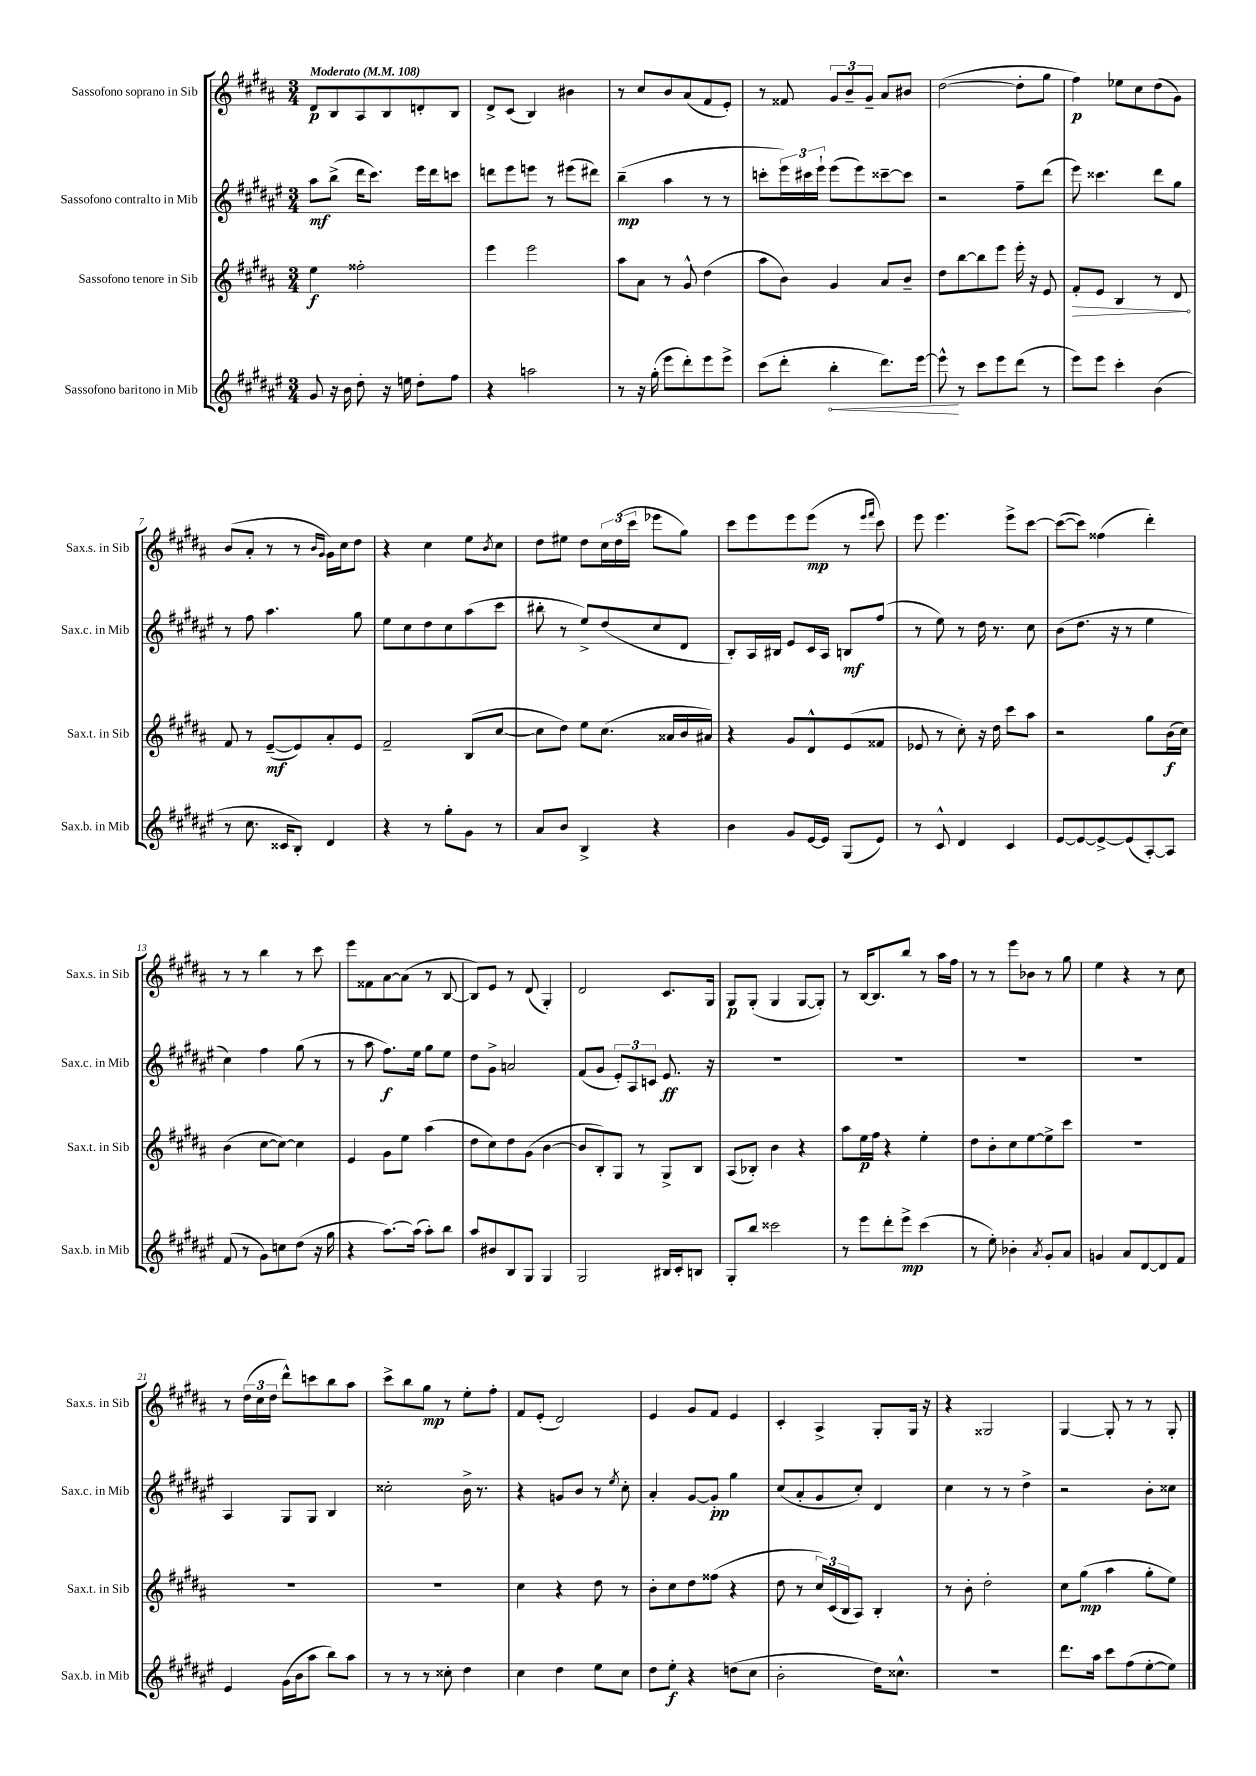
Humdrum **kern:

**kern	**kern	**kern	**kern
*staff4	*staff3	*staff2	*staff1
*clefG2	*clefG2	*clefG2	*clefG2
*k[f#c#g#d#a#e#]	*k[f#c#g#d#a#]	*k[f#c#g#d#a#e#]	*k[f#c#g#d#a#]
*M3/4	*M3/4	*M3/4	*M3/4
*MM108	*MM108	*MM108	*MM108
8g#	4ee	8aa#	8d#
16r	.	(8bb^	8B
16b	.	.	.
8dd#'	2ff##'	16ddd#	8A#
.	.	8.ccc#)	.
16r	.	.	8B
16ee	.	.	.
8dd#'	.	16eee#	8d'
.	.	16ddd#	.
8ff#	.	8ccc	8B
=	=	=	=
4r	4eee	8ddd	8d#^
.	.	8eee#	(8c#
2aa	2eee	8eee	4B)
.	.	8r	.
.	.	(8eee#	4b#
.	.	8ddd#)	.
=	=	=	=
8r	8aa#	(4bb~	8r
16r	8a#	.	8cc#
(16gg#'	.	.	.
8eee#	8r	4aa#	8b
8ddd#')	8g#^^	.	(8a#
8eee#	(4dd#	8r	8f#
8eee#^	.	8r	8e')
=	=	=	=
(8ccc#	8aa#	8ccc'	8r
8ddd#'	8b)	24eee#)	8f##
.	.	24ccc#	.
.	.	24eee#`	.
4bb'	4g#	(8eee#	12g#
.	.	.	12b~
.	.	8eee#)	.
.	.	.	12g#~
8.ddd#)	8a#	[8ccc##~	8a#
.	8b~	8ccc##]	8b#
[16eee#	.	.	.
=	=	=	=
8eee#^^]	8dd#	2r	([2dd#
8r	[8bb	.	.
8ccc#	8bb]	.	.
8eee#	8eee	.	.
(8ddd#	16eee'	8ff#~	8dd#']
.	16r	.	.
8r	8e	(8ddd#	8gg#
=	=	=	=
8eee#)	8f#'	8eee#)	4ff#)
8eee#	8e	4.ccc##	.
4ccc#'	4B	.	8ee-
.	.	.	8cc#
(4b	8r	8ddd#	(8dd#
.	8d#	8gg#	8g#)
=	=	=	=
8r	8f#	8r	(8b
8.cc#	8r	8ff#	8a#'
.	([8e~	4.aa#	8r
16c##	.	.	.
8B')	8e])	.	8r
.	.	.	16qqb
.	.	.	16qqg#
4d#	8a#'	.	16g#)
.	.	.	16cc#
.	8e	8gg#	8dd#
=	=	=	=
4r	2f#~	8ee#	4r
.	.	8cc#	.
8r	.	8dd#	4cc#
8gg#'	.	8cc#	.
8g#	(8B	(8aa#	8ee
.	.	.	8qb
8r	[8cc#	8ccc#	8cc#
=	=	=	=
8a#	8cc#]	8bb#'	8dd#
8b	8dd#)	8r	8ee#
4B^	8ee	8ee#^)	8dd#
.	(8.cc#	(8dd#	24cc#
.	.	.	(24dd#
.	.	.	24ccc#
4r	.	8cc#	8eee-
.	16a##	.	.
.	16b	8d#	8gg#)
.	16a#)	.	.
=	=	=	=
4b	4r	8B')	8ccc#
.	.	16A#	8eee
.	.	16B#	.
8g#	8g#	8e#	8eee
[16e#	8d#^^	16c#	(8eee
16e#]	.	16A#	.
(8G#	(8e	8B	8r
.	.	.	16qqeee
.	.	.	16qqfff#
8e#)	8f##	(8ff#	8ccc#)
=	=	=	=
8r	8e-	8r	8eee
8c#^^	8r	8ee#)	4.eee
4d#	8cc#')	8r	.
.	16r	16dd#	.
.	16dd#	8.r	.
4c#	8ccc#	.	8eee^
.	8aa#	8cc#	[8ccc#
=	=	=	=
[8e#	2r	(8b	(8ccc#_
8e#_	.	8.dd#	8ccc#])
8e#^_	.	.	(4ff##
.	.	16r	.
(8e#]	.	8r	.
[8A#')	8gg#	4ee#	4ddd#')
8A#]	(16b	.	.
.	16cc#)	.	.
=	=	=	=
(8f#	(4b	4cc#)	8r
8r	.	.	8r
8g#)	[8cc#	4ff#	4bb
8cc	8cc#_)	.	.
(8dd#	4cc#]	(8gg#	8r
16r	.	8r	8ccc#
16gg#	.	.	.
=	=	=	=
4r	4e	8r	8eee
.	.	8aa#	8f##
[8.aa#)	8g#	8.ff#)	[8a#
.	8ee	.	(8a#]
(16aa#]	.	16ee#	.
8aa#')	(4aa#	8gg#	8r
8bb	.	8ee#	[8B
=	=	=	=
8aa#	8dd#	8dd#	8B])
8b#	8cc#)	8g#^	8e
8B	8dd#	2a	8r
8G#	(8g#	.	(8d#
4G#	[4b	.	4G#')
=	=	=	=
2G#	8b]	(8f#	2d#
.	8B')	8g#	.
.	8G#	12e#')	.
.	.	12A#	.
.	8r	.	.
.	.	12c	.
16B#	8G#^	8.e#	8.c#
16c#'	.	.	.
8B	8B	.	.
.	.	16r	16G#
=	=	=	=
8G#'	(8A#	2.r	8G#
8bb	8B-')	.	(8G#'
2ccc##	4b	.	4G#
.	4r	.	[8G#
.	.	.	8G#'])
=	=	=	=
8r	8aa#	2.r	8r
8eee#	16ee	.	[16B
.	16ff#	.	8.B]
8ddd#'	4r	.	.
8eee#^	.	.	8bb
(4ccc#	4ee'	.	8r
.	.	.	16aa#
.	.	.	16ff#
=	=	=	=
8r	8dd#	2.r	8r
8ee#')	8b'	.	8r
4b-'	8cc#	.	8eee
.	[8ee	.	8b-
8qa#	.	.	.
8g#'	8ee^]	.	8r
8a#	8ccc#	.	8gg#
=	=	=	=
4g	2.r	2.r	4ee
8a#	.	.	4r
[8d#	.	.	.
8d#]	.	.	8r
8f#	.	.	8cc#
=	=	=	=
4e#	2.r	4A#	8r
.	.	.	(24dd#
.	.	.	24cc#
.	.	.	24dd#
(16g#	.	8G#	8ddd#^^)
16b	.	.	.
8aa#	.	8G#	8ccc
8bb)	.	4B	8bb
8aa#	.	.	8aa#
=	=	=	=
8r	2.r	2cc##'	8ccc#^
8r	.	.	8bb
8r	.	.	8gg#
8cc##'	.	.	8r
4dd#	.	16b^	8ee'
.	.	8.r	.
.	.	.	8ff#'
=	=	=	=
4cc#	4cc#	4r	8f#
.	.	.	(8e'
4dd#	4r	8g	2d#)
.	.	8b	.
8ee#	8dd#	8r	.
.	.	8qee#	.
8cc#	8r	8cc#'	.
=	=	=	=
8dd#	8b'	4a#'	4e
8ee#'	8cc#	.	.
4r	8dd#	[8g#	8g#
.	(8ff##	8g#']	8f#
(8dd	4r	4gg#	4e
8cc#	.	.	.
=	=	=	=
2b'	8dd#	(8cc#	4c#'
.	8r	8a#'	.
.	24cc#)	8g#	4A#^
.	(24c#	.	.
.	24B	.	.
.	8A#)	8cc#')	.
16dd#)	4B'	4d#	8G#'
8.cc##^^	.	.	.
.	.	.	16G#
.	.	.	16r
=	=	=	=
2.r	8r	4cc#	4r
.	8b'	.	.
.	2dd#'	8r	2G##
.	.	8r	.
.	.	4dd#^	.
=	=	=	=
8.ddd#	8cc#	2r	[4G#
.	(8gg#	.	.
16aa#	.	.	.
8ccc#	4aa#	.	8G#']
(8ff#	.	.	8r
[8ee#'	8gg#'	8b'	8r
8ee#])	8ee)	8cc##	8G#'
==	==	==	==
*-	*-	*-	*-
